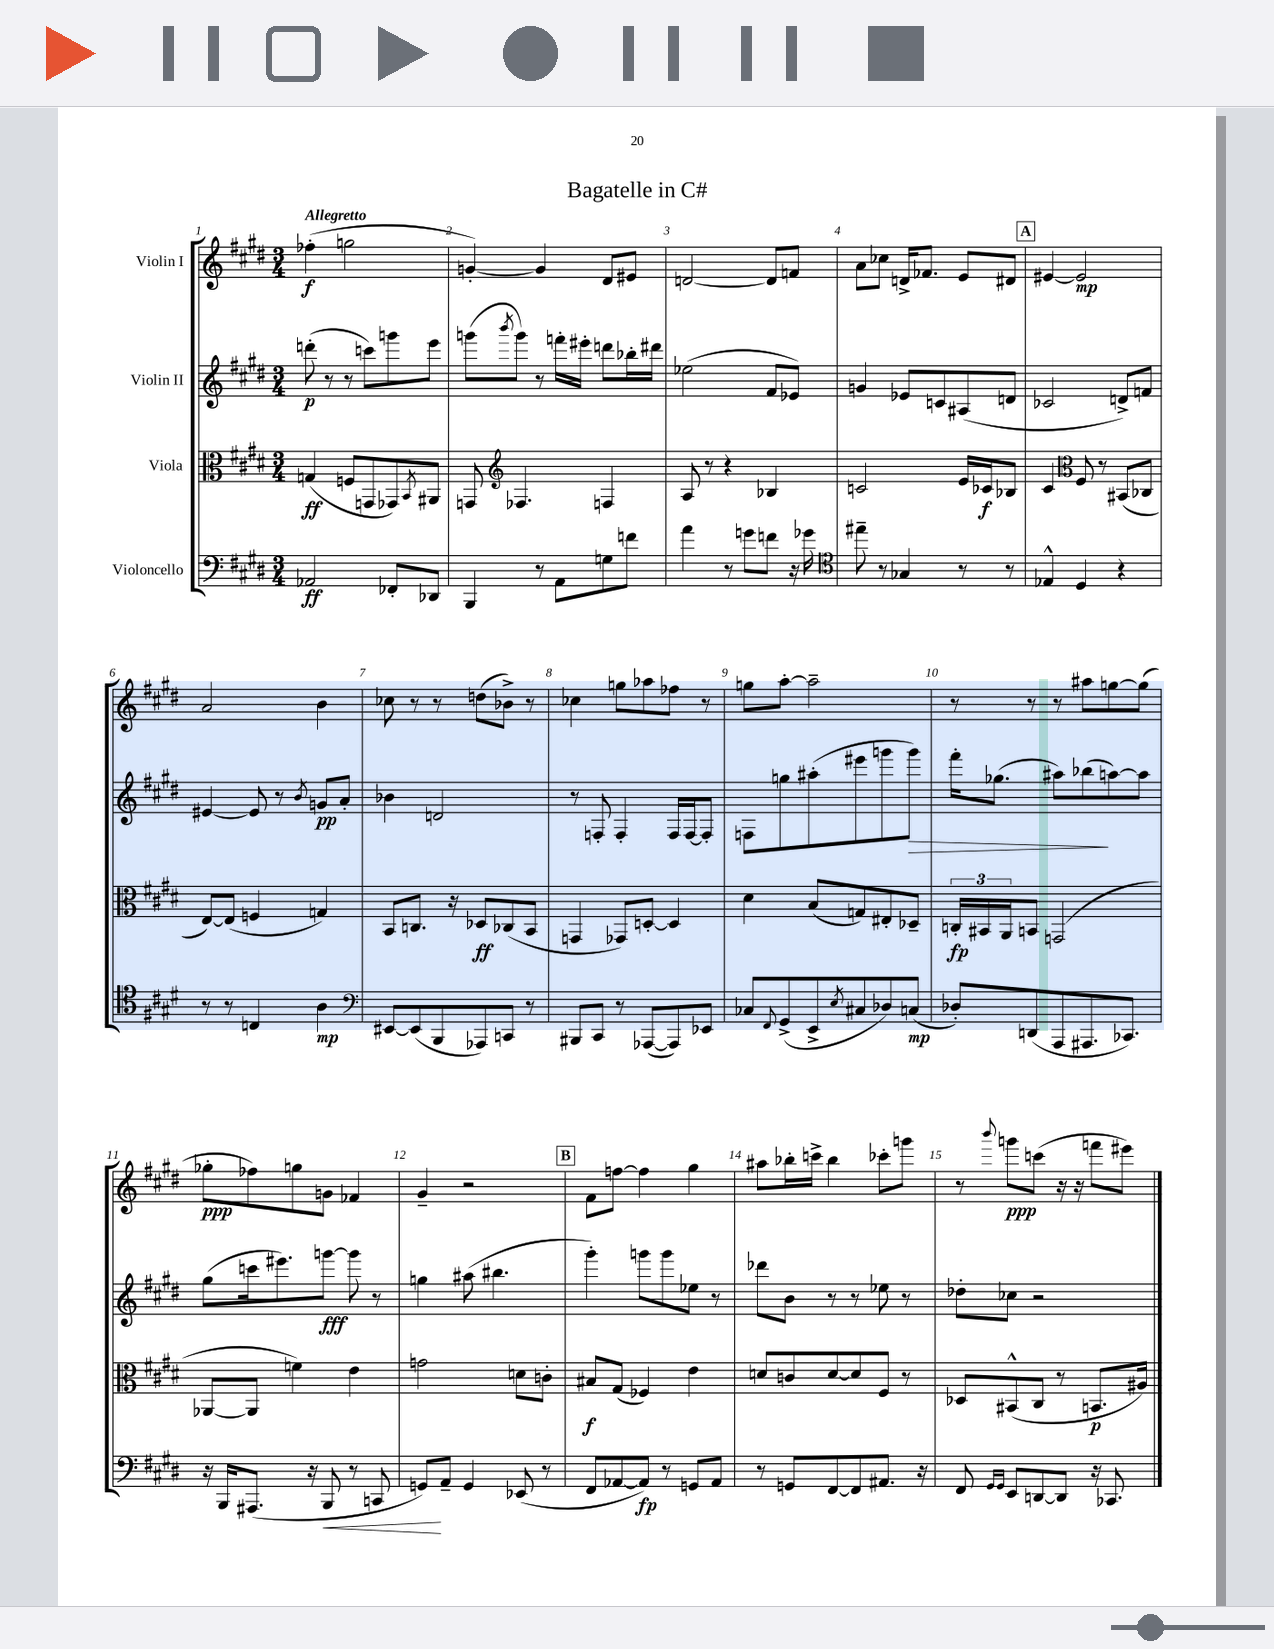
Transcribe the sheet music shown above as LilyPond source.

\header { title = "Bagatelle in C#" }
<<
\new StaffGroup <<
\new Staff = "s0" \with { instrumentName = "Violin I" } {
    \clef treble \key e \major \numericTimeSignature \time 3/4 \tempo "Allegretto"
    fes''4-.\f( g''2 |
    g'4~-.) g'4 dis'8 eis'8 |
    d'2~ d'8 f'8 |
    a'8 ces''8 d'16-> fes'8. e'8 dis'8 |
    \mark \markup { \box "A" } eis'4~ eis'2\mp |
    a'2 b'4 |
    ces''8 r8 r8 d''8( bes'8->) r8 |
    ces''4 g''8 aes''8 fes''8 r8 |
    g''8 a''8~-. a''2-- |
    r8 r8 r8 ais''8 g''8~ g''8( |
    ges''8-.\ppp fes''8) g''8 g'8 fes'4 |
    gis'4-- r2 |
    \mark \markup { \box "B" } fis'8 f''8~ f''4 gis''4 |
    ais''8 bes''16-. c'''16-> bes''4 ces'''8-. g'''8 |
    r8 \appoggiatura { b'''8 } g'''8\ppp c'''8( r16 r16 f'''8 eis'''8) \bar "|." |
}
\new Staff = "s1" \with { instrumentName = "Violin II" } {
    \clef treble \key e \major \numericTimeSignature \time 3/4
    d'''8-.\p( r8 r8 c'''8) g'''8 e'''8 |
    g'''8( \acciaccatura { b'''8 } g'''8) r8 f'''16-. eis'''16-. d'''8 bes''16-. dis'''16 |
    ees''2( fis'8 ees'8) |
    g'4 ees'8 c'8 ais8( d'8 |
    \mark \markup { \box "A" } ces'2 d'8->) f'8 |
    eis'4~ eis'8 r8 \acciaccatura { b'8 } g'8\pp a'8-. |
    bes'4 d'2 |
    r8 f8-. f4-. f16 f16~ f8-. |
    f8 g''8 ais''8-.( eis'''8 g'''8 g'''8\>) |
    fis'''16-. ges''8.( ais''8) bes''8\!( a''8~) a''8 |
    gis''8( c'''16 eis'''8.) g'''8~\fff g'''8 r8 |
    g''4 ais''8( bis''4. |
    \mark \markup { \box "B" } gis'''4-.) g'''8 g'''8 ees''8 r8 |
    des'''8 b'8 r8 r8 ees''8 r8 |
    des''8-. ces''8 r2 \bar "|." |
}
\new Staff = "s2" \with { instrumentName = "Viola" } {
    \clef alto \key e \major \numericTimeSignature \time 3/4
    g4\ff( f8 g,8 ges,8) \acciaccatura { b,8 } ais,8 |
    g,8 \clef treble fes4. f4 |
    a8 r8 r4 bes4 |
    c'2 e'16 ces'16\f bes8 |
    \mark \markup { \box "A" } cis'4 \clef alto fis8 r8 bis,8( ces8 |
    e8~) e8( f4 g4) |
    b,8 c8. r16 des8\ff ces8( b,8 |
    g,4 ges,8) d8~-. d4 |
    dis'4 b8( g8) eis8-. des8-- |
    \tuplet 3/2 { c16-.\fp bis,16 a,16 } b,8 g,2( |
    aes,8~ aes,8 f'4) e'4 |
    g'2 d'8 c'8-. |
    \mark \markup { \box "B" } bis8\f gis8( fes4) e'4 |
    d'8 c'8 d'8~ d'8 fis8 r8 |
    des8 bis,8-^( cis8 r8 b,8.\p ais16) \bar "|." |
}
\new Staff = "s3" \with { instrumentName = "Violoncello" } {
    \clef bass \key e \major \numericTimeSignature \time 3/4
    aes,2\ff fes,8-. des,8 |
    b,,4 r8 a,8 g8 f'8 |
    a'4 r8 g'8 f'8 r16 ges'16 |
    \clef tenor eis''8-- r8 ges4 r8 r8 |
    \mark \markup { \box "A" } ees4-^ dis4 r4 |
    r8 r8 c4 a4\mp |
    \clef bass eis,8~ eis,8( b,,8 aes,,8) c,8 r8 |
    bis,,8 cis,8 r8 aes,,8~( aes,,8) ees,8 |
    ces8 \appoggiatura { fis,8 } gis,8->( e,8-> \acciaccatura { e8 } cis8 des8) c8\mp( |
    des8-.) d,8( a,,8 ais,,8. ces,8.) |
    r16 b,,16 ais,,8.( r16 b,,8\< r8 c,8 |
    g,8\!) a,8-- g,4 ees,8( r8 |
    \mark \markup { \box "B" } fis,8 aes,8~ aes,8\fp) r8 g,8 aes,8 |
    r8 g,8 fis,8~ fis,8 ais,8. r16 |
    fis,8 \grace { gis,16 gis,16 } e,8 d,8~ d,8 r16 ces,8. \bar "|." |
}
>>
>>
\layout { \context { \Score \override BarNumber.break-visibility = ##(#f #t #t) barNumberVisibility = #all-bar-numbers-visible } }
